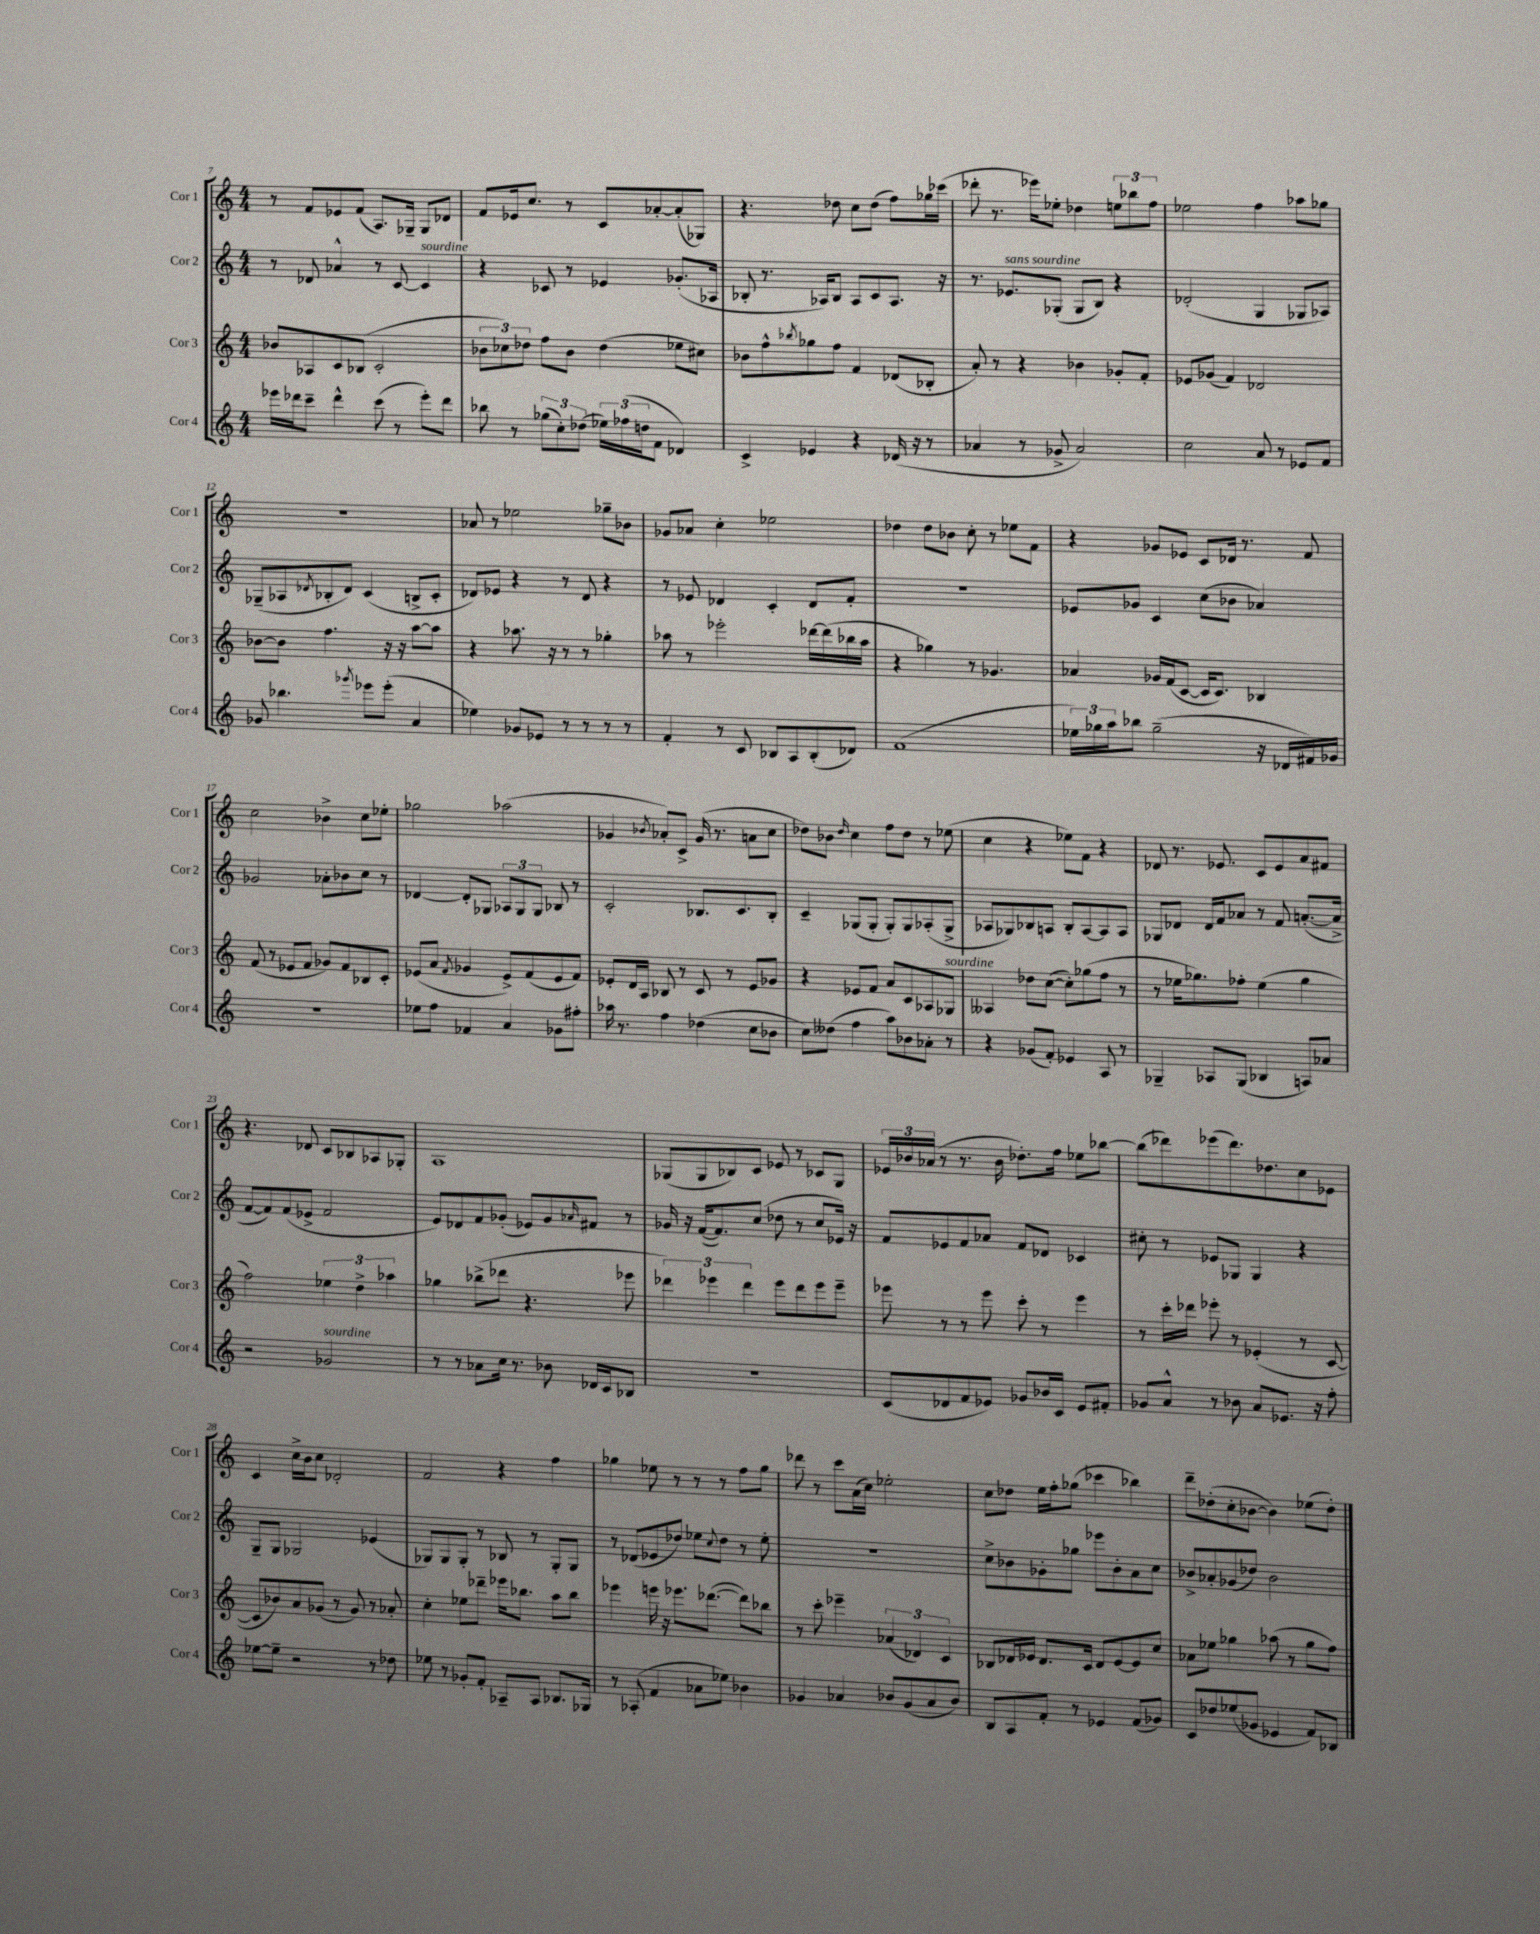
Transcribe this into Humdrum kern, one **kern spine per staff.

**kern	**kern	**kern	**kern
*staff4	*staff3	*staff2	*staff1
*clefG2	*clefG2	*clefG2	*clefG2
*k[]	*k[]	*k[]	*k[]
*M4/4	*M4/4	*M4/4	*M4/4
16eee-	8b-	8r	8r
16ddd-	.	.	.
8ccc~	8A-	8d-	8f
4ddd-^^	8c	4a-^^	8e-
.	(8B-	.	(8f
(8ccc	2c'	8r	8.A)
8r	.	[8c	.
.	.	.	16G-~
8eee-')	.	4c]	8G-
8ddd-	.	.	8d-
=	=	=	=
8bb-	12b-	4r	8f
.	12cc-)	.	.
8r	.	.	16e-
.	12dd-	.	.
.	.	.	8.cc
(12gg-	8ff	8c-	.
12cc')	.	.	.
.	8b-	8r	8r
(12dd-	.	.	.
24ee-)	(4dd-	4e-	8c
(24ff-	.	.	.
24dd	.	.	.
8f	.	.	[8a-'
4d-)	8ee-	(8.g-'	(8a-']
.	8cc#)	.	8G-)
.	.	16A-	.
=	=	=	=
4c^	8b-	8B-'	4.r
.	8ff^^	8.r	.
.	8qbb-	.	.
4e-	8gg-	.	.
.	.	16A-)	.
.	8ff	8B-	8dd-
4r	4f	8A-	8cc
.	.	8c	(8dd-
(16d-	(8d-	8.A-	8ff)
16r	.	.	.
8r	8B-'	.	16gg-
.	.	16r	(16ccc-
=	=	=	=
4a-	8a')	8.r	8ddd-'
.	8r	.	8.r
.	.	8.e-	.
8r	4r	.	.
.	.	.	16eee-)
8g-^	.	(8G-'	8ee-'
2a-)	4b-	8G-	4dd-
.	.	8B)	.
.	8g-'	4r	12ee
.	.	.	12bb-
.	8f'	.	.
.	.	.	12ff
=	=	=	=
2cc	8e-	(2d-'	2ee-
.	(8g-	.	.
.	4f)	.	.
8a	2d-	4G	4ff
8r	.	.	.
8e-	.	8G-	8aa-
8f	.	8A-)	8gg-
=	=	=	=
8g-	[8b-	(8G-~	1r
4.bb-	8b-]	8A-	.
.	.	8qd-	.
.	4.ff	8B-'	.
.	.	8d-)	.
8qggg-	.	.	.
8eee-	.	(4c	.
(8eee-'	16r	.	.
.	16r	.	.
4a	[8aa	8B^	.
.	8aa]	8c'	.
=	=	=	=
4ee-)	4r	8d-)	8a-
.	.	8e-	8r
8g-	8.aa-	4r	2ee-
8e-	.	.	.
.	16r	.	.
8r	8r	8r	.
8r	8r	8d-	.
8r	4gg-'	4r	8gg-~
8r	.	.	8b-
=	=	=	=
4f'	8aa-	8r	8g-
.	8r	8e-	8a-
8r	2eee-'	4d-	4cc'
8c	.	.	.
8B-	.	4c'	2ee-
8A	.	.	.
(8B-'	[16ddd-	8d-	.
.	(16ddd-]	.	.
8d-)	16bb-	8f'	.
.	16aa-	.	.
=	=	=	=
(1f	4r	1r	4dd-
.	4gg-)	.	8dd-
.	.	.	8b-
.	8r	.	8cc'
.	4.g-	.	8r
.	.	.	8ee-
.	.	.	8f
=	=	=	=
24ee-)	4a-	8e-	4r
24gg-	.	.	.
24aa	.	.	.
8bb-	.	8g-	.
(2gg-~	16g-	4c	8g-
.	(16f	.	.
.	[8c	.	8e-
.	16c]	(8cc	8c
.	8.c)	.	.
.	.	8b-	16d-
.	.	.	8.r
16r	4B-	4a-)	.
16d-	.	.	.
16f#)	.	.	8f
16g-	.	.	.
=	=	=	=
1r	(8f	2g-	2cc
.	8r	.	.
.	8e-	.	.
.	8f	.	.
.	8g-)	8a-'	4b-^
.	8f	8b-	.
.	8B-	8cc	8cc
.	8c'	8r	8ee-'
=	=	=	=
8ee-	(8e-	[4d-	2gg-
8ff	8a	.	.
.	8qf	.	.
4f-	4g-	8d-']	.
.	.	8G-	.
4a	8e-^)	12A-	(2aa-
.	.	12G-	.
.	(8f	.	.
.	.	12G-	.
8g-	8e-	8B-	.
8ff#'	8f)	8r	.
=	=	=	=
16aa-	8e-'	2c'	4g-
8.r	.	.	.
.	16d	.	.
.	16A	.	.
.	.	.	8qb-
4ff	8B-	.	8a-')
.	8r	.	8c^
(4dd-	8c	8.B-	(16g-
.	.	.	8.r
.	8r	.	.
.	.	8.c	.
8cc	8e-	.	8a
8b-	8g-	8B-'	8cc
=	=	=	=
8cc)	4r	4c~	8dd-)
(8dd--	.	.	8b-
.	.	.	16qqdd-
4ff	8e-	(8G-	4cc
.	8f	8G-'	.
8aa)	8a	8G-')	8ff
8b-	8c	8G-	8dd-
8a-'	8A-	(8A-'	8r
8r	8G-	8G-^	(8ee-
=	=	=	=
4r	4A--	8A-	4cc
.	.	8G-)	.
(8g-	8dd-	8B-	4r
8f')	([8cc	8A	.
4e-	8cc'])	8B-'	8ee-)
.	(8gg-	[8A	8f
8A	8ff	8A]	4r
8r	8r	8A	.
=	=	=	=
4G-~	8r	8G-	8d-
.	16ee-	8d-	8.r
.	8.gg-)	.	.
8A-	.	16d-	.
.	.	16f	8.e-
(8G-	8ff-'	8a-	.
4B-	(4ee-	8r	8c
.	.	8f	8e-
8A)	4gg-	([8.a'	8a
8a-	.	.	8f#
.	.	16a^]	.
=	=	=	=
2r	2ff)	[8f	4.r
.	.	8f])	.
.	.	(8f	.
.	.	8e-^	8d-
2g-	6ee-	2f	8c
.	.	.	8B-
.	6dd^	.	.
.	.	.	8A-
.	6aa-	.	.
.	.	.	8G-'
=	=	=	=
8r	4gg-	8e)	1A
8r	.	8d-	.
8a-	(8bb-^	8f	.
16cc	8ddd-	(8g-'	.
8.r	.	.	.
.	4.r	8e-)	.
8b-	.	8g-	.
.	.	16qqa-	.
16d-	.	8f#	.
16c	.	.	.
8B-	8eee-	8r	.
=	=	=	=
1r	6ddd-)	16g-	(8G-
.	.	16r	.
.	.	([16f	8G-
.	6eee-	.	.
.	.	8.f])	.
.	.	.	8B-)
.	6ddd-	.	.
.	.	(8cc	8c
.	8eee-	8dd-	8e-
.	8ddd-	8r	8r
.	8eee-	8cc	8c-
.	8eee-~	16e-)	8G-
.	.	16r	.
=	=	=	=
(8c	8eee-	8f	24e-
.	.	.	24b-
.	.	.	(24a-
8d-	8r	8e-	8r
8f	8r	8f	8.r
8e-)	8eee-	8a-	.
.	.	.	16b-
8g-	8ccc'	8f	8.dd-')
16b-	8r	8d-	.
16c	.	.	16ff
8e-	4eee-	4c-	8ee-
8f#'	.	.	[8bb-
=	=	=	=
8g-	8r	8cc#'	(8bb-]
8a^^	16ccc'	8r	8ddd-)
.	16ddd-	.	.
8r	8eee-'	8e-	(8eee-
8b-	8r	8G-	8.ddd-)
8a	(4e-'	4G-	.
.	.	.	8.dd-
8.e-	.	.	.
.	8r	4r	8cc
16r	.	.	.
8ff'	[8c	.	8e-
=	=	=	=
[8ee-	8c]	8G~	4c
8ee-~]	8b-)	8G	.
2r	8a	2G-	16cc^
.	.	.	16b
.	(8g-	.	8cc
.	8r	.	2d-'
.	8g-)	.	.
8r	8r	(4e-	.
8dd-	8a-'	.	.
=	=	=	=
8ee-	4cc'	8G-)	2f
8r	.	8G-	.
8g-'	8ee-	8G-'	.
8f'	8ddd-~	8r	.
8A-~	16eee-	8B-	4r
.	8.bb-	.	.
8A-	.	8r	.
8.B-	8aa	8G-'	4ff
.	8bb-	8G-	.
16G-	.	.	.
=	=	=	=
8r	4eee-	8r	4gg-
(8A-'	.	(8d-	.
4f	16eee	8e-	8ee-
.	16r	.	.
.	8.eee-	8dd-)	8r
8a-	.	8ee-	8r
.	([8.ddd-	.	.
.	.	8qqcc	.
8ee-)	.	8dd-	8r
4b-	8ddd-])	8r	8ff
.	8bb-	8ee-'	8gg-
=	=	=	=
4g-	8r	1r	8ddd-
.	8ccc'	.	8r
4a-	4eee-~	.	8ccc
.	.	.	(16a
.	.	.	16cc)
8b-	(6a-	.	2ee-'
(8g-	.	.	.
.	6d-)	.	.
8a-	.	.	.
.	6c	.	.
8b-)	.	.	.
=	=	=	=
8B	8B-	8cc^	8cc
8A	16d-	8b-	8dd-
.	16e-	.	.
8f'	8.d-	8g-'	16ee
.	.	.	16ff'
8r	.	8gg-	(8gg-
.	16c	.	.
4e-	8d-	8eee-	4ccc-
.	[8e-	8b-'	.
(8f	8e-]	8a	4bb-)
8g-)	8cc	8cc	.
=	=	=	=
8c	8a-	8b-^	8ddd~
8dd-	8ee-	8a-'	(8dd-'
(8ee-	4gg-	(8g-	8cc'
8g-	.	8dd-)	[8b-
4e-	(8aa-	2b-	4b-])
.	8r	.	.
8f)	8gg-	.	(8ee-
8B-	8ff)	.	8dd-')
==	==	==	==
*-	*-	*-	*-
